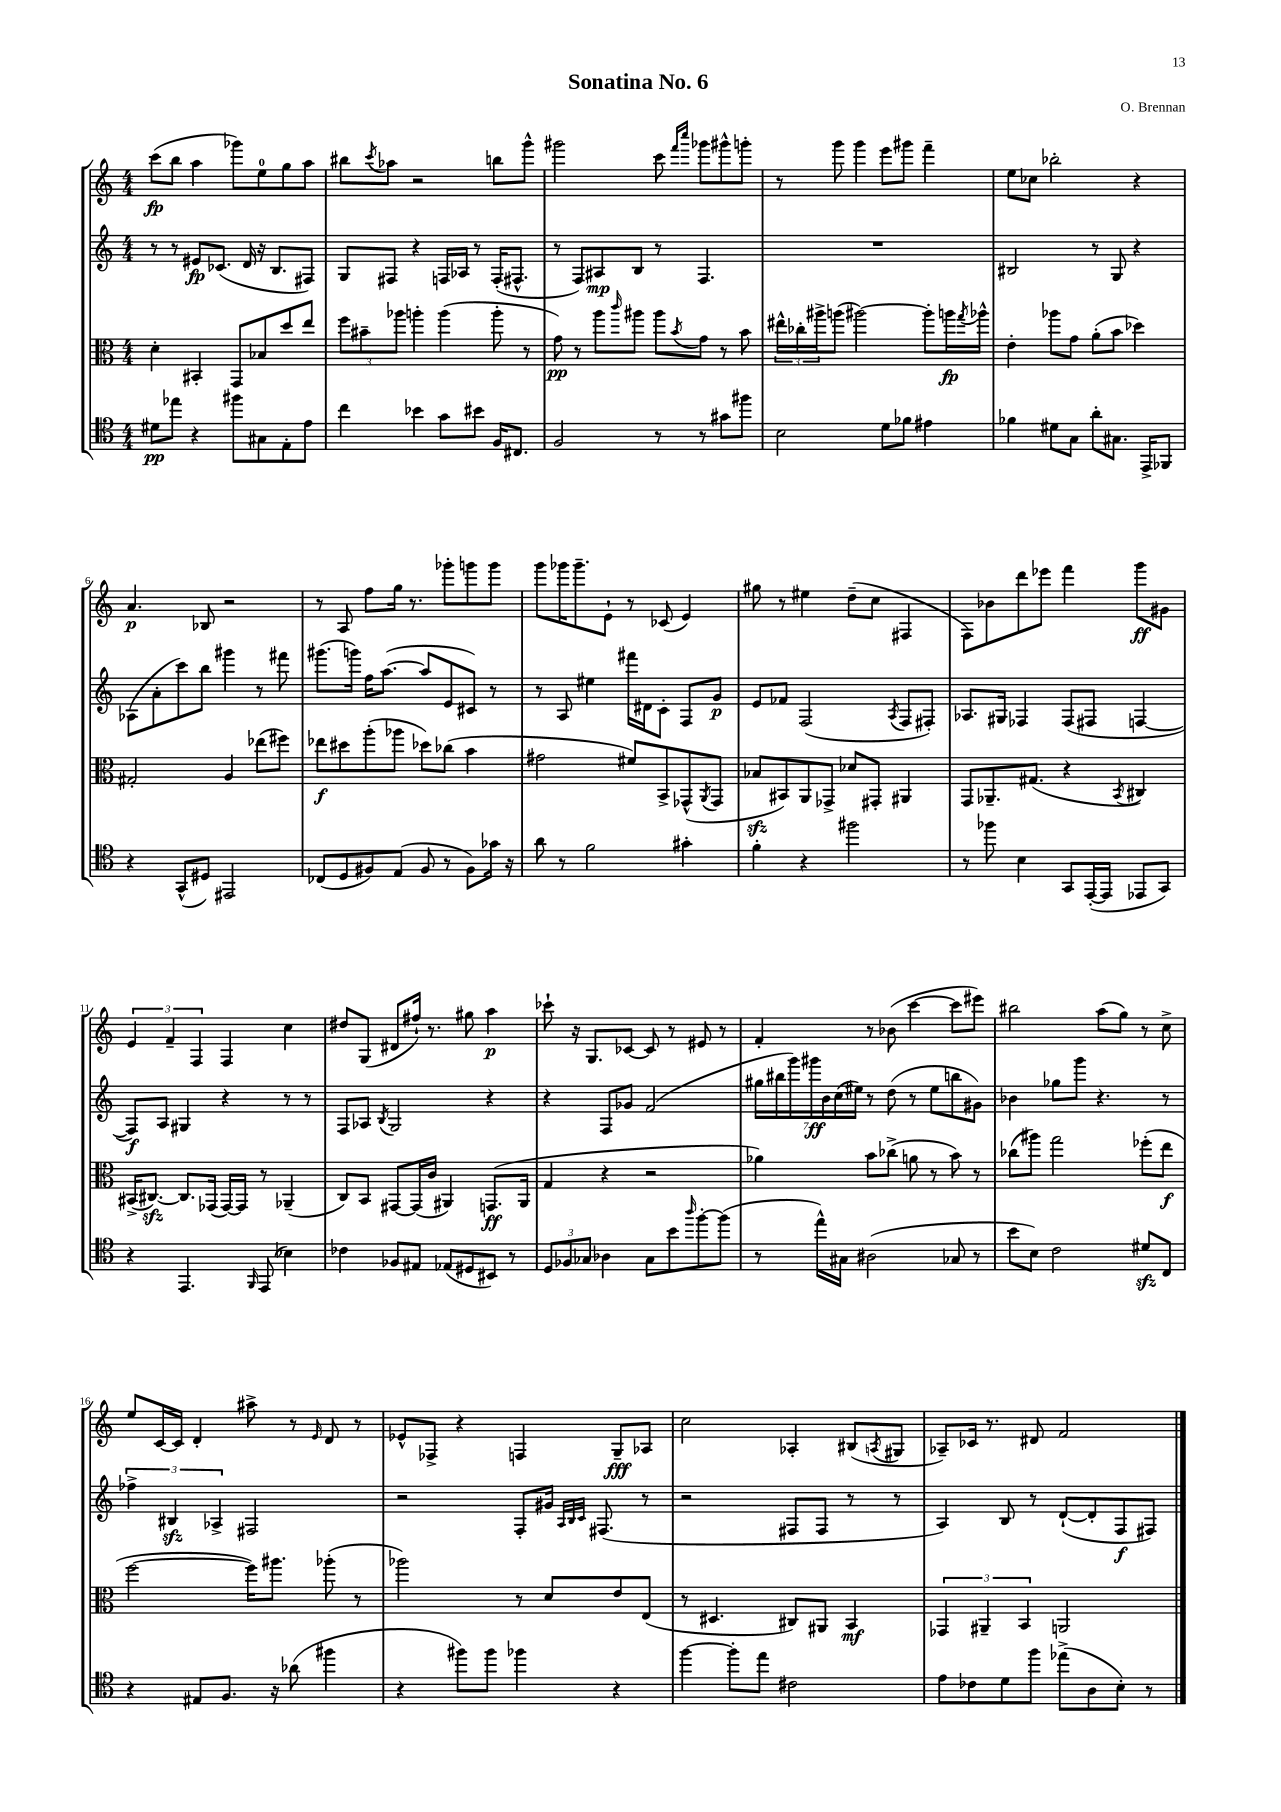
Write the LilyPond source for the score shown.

\header { title = "Sonatina No. 6" composer = "O. Brennan" }
<<
\new StaffGroup <<
\new Staff = "s0" {
    \clef treble \key c \major \numericTimeSignature \time 4/4
    c'''8\fp( b''8 a''4 ges'''8) e''8-0 g''8 a''8 |
    bis''8 \acciaccatura { c'''8 } aes''8 r2 b''8 g'''8-^ |
    gis'''2 c'''8 \grace { f'''16 c''''16 } ges'''8 gis'''8-^ g'''8-. |
    r8 g'''8 g'''4 e'''8 gis'''8 f'''4-- |
    e''8 ces''8 bes''2-. r4 |
    a'4.\p bes8 r2 |
    r8 a8 f''8 g''16 r8. ges'''8-. g'''8 g'''8 |
    g'''8 ges'''16 ges'''8.-- e'8-! r8 ces'8( e'4) |
    gis''8 r8 eis''4 d''8--( c''8 fis4 |
    f8) bes'8 d'''8 ees'''8 f'''4 g'''8\ff gis'8 |
    \tuplet 3/2 { e'4 f'4-- f4 } f4 c''4 |
    dis''8 g8( dis'8 fis''16-!) r8. gis''8 a''4\p |
    ces'''8-! r16 g8. ces'8~ ces'8 r8 eis'8 r8 |
    f'4-. r8 bes'8( c'''4~ c'''8 eis'''8) |
    bis''2 a''8( g''8) r8 c''8-> |
    e''8 c'16~ c'16 d'4-. ais''8-> r8 \grace { e'16 } d'8 r8 |
    ees'8-^ fes8-> r4 f4 g8--\fff aes8 |
    c''2 aes4-. bis8( \acciaccatura { a8 } gis8 |
    aes8--) ces'16 r8. dis'8 f'2 \bar "|." |
}
\new Staff = "s1" {
    \clef treble \key c \major \numericTimeSignature \time 4/4
    r8 r8 eis'8\fp ces'8.( d'16 r16 b8. fis8) |
    g8 fis8 r4 f16 aes16 r8 f16-.( fis8.-^ |
    r8 f8) ais8\mp b8 r8 f4. |
    R1 |
    bis2 r8 g8 r4 |
    aes8( a'8-. c'''8) b''8 gis'''4 r8 fis'''8 |
    gis'''8.( g'''16) f''16 a''8.~( a''8 e'8 cis'8) r8 |
    r8 a8 eis''4 fis'''16 dis'16 c'8-. f8 g'8\p |
    e'8 fes'8 f2( \acciaccatura { a8 } f8 fis8-.) |
    aes8. gis16 fes4 fes8( fis8 f4~ |
    f8\f) a8 gis4 r4 r8 r8 |
    f8 aes8 \acciaccatura { b8 } g2 r4 |
    r4 f8 ges'8 f'2( |
    \tuplet 7/4 { gis''16 bis''16 g'''16) gis'''16\ff b'16 c''16( eis''16) } r8 d''8( r8 eis''8 b''8 gis'8) |
    bes'4 ges''8 g'''8 r4. r8 |
    \tuplet 3/2 { fes''4-> bis4\sfz aes4-> } fis2 |
    r2 f8-. gis'16 \grace { a32 b32 c'32 } fis8.( r8 |
    r2 fis8 fis8 r8 r8 |
    a4) b8 r8 d'8~-!( d'8-. f8\f fis8) \bar "|." |
}
\new Staff = "s2" {
    \clef alto \key c \major \numericTimeSignature \time 4/4
    d'4-. bis,4-. g,8 bes8 d''8 e''8 |
    \tuplet 3/2 { f''8 bis'8-- aes''8 } a''4-. a''4( a''8-. r8 |
    g'8\pp) r8 a''8 \grace { c'''16 } ais''8 ais''8 \acciaccatura { b'8 } g'8 r8 b'8 |
    \tuplet 3/2 { eis''16-^ ces''16-. ais''16-> } a''8( ais''2~) ais''8-. a''16\fp \acciaccatura { g''8 } aes''16-^ |
    e'4-. aes''8 g'8 a'8-.( b'8 des''4) |
    gis2-. a4 ees''8( fis''8) |
    ees''8\f dis''8 a''8-.( aes''8 des''8) ces''8( b'4 |
    gis'2 fis'8) b,8-> ges,8-^( \acciaccatura { a,8 } ges,8 |
    bes8\sfz bis,8) a,8 ges,8-> des'8 gis,8-. ais,4 |
    g,8 aes,8.-- gis8.( r4 \acciaccatura { b,8 } cis4) |
    bis,16->( cis8.~\sfz) cis8. ges,16( ges,16~) ges,16 r8 aes,4--( |
    c8) b,8 gis,8~ gis,16( c'16 ais,4) g,8.\ff( ais,16 |
    g4 r4 r2 |
    aes'4) b'8 ces''8->( a'8 r8 b'8) r8 |
    ces''8( ais''8) g''2 fes''8-.( e''8\f |
    f''2~ f''16) ais''8. aes''8-.( r8 |
    aes''2) r8 d'8 e'8 e8( |
    r8 dis4. cis8) ais,8 b,4\mf |
    \tuplet 3/2 { ges,4 ais,4-- b,4 } a,2 \bar "|." |
}
\new Staff = "s3" {
    \clef tenor \key c \major \numericTimeSignature \time 4/4
    dis'8\pp ees''8 r4 fis''8 gis8 e8-. e'8 |
    c''4 bes'4 g'8 bis'8 f16 cis8. |
    f2 r8 r8 gis'8 fis''8 |
    b2 d'8 fes'8 eis'4 |
    fes'4 dis'8 g8 a'8-. gis8. e,16-> fes,8 |
    r4 g,8-^( dis8) eis,2 |
    ces8( d8 fis8) e8( fis8 r8 fis8) ges'16 r16 |
    a'8 r8 f'2 gis'4-. |
    f'4-. r4 fis''2 |
    r8 fes''8 b4 g,8 e,16~-.( e,16 ees,8 g,8) |
    r4 e,4. \grace { f,16 } e,8( bes4) |
    ces'4 fes8 eis8 ees8( dis8 bis,8) r8 |
    \tuplet 3/2 { d8 fes8 ges8 } aes4 ges8 b'8 \grace { a''16 } f''8~-. f''8( |
    r8 e''16-^) gis16 ais2( ges8 r8 |
    b'8 b8) c'2 dis'8\sfz c8 |
    r4 eis8 f8. r16 aes'8( fis''4 |
    r4 fis''8) fis''8 fes''4 r4 |
    f''4~ f''8-. e''8 cis'2 |
    e'8 ces'8 d'8 f''8 ees''8->( a8 b8-.) r8 \bar "|." |
}
>>
>>
